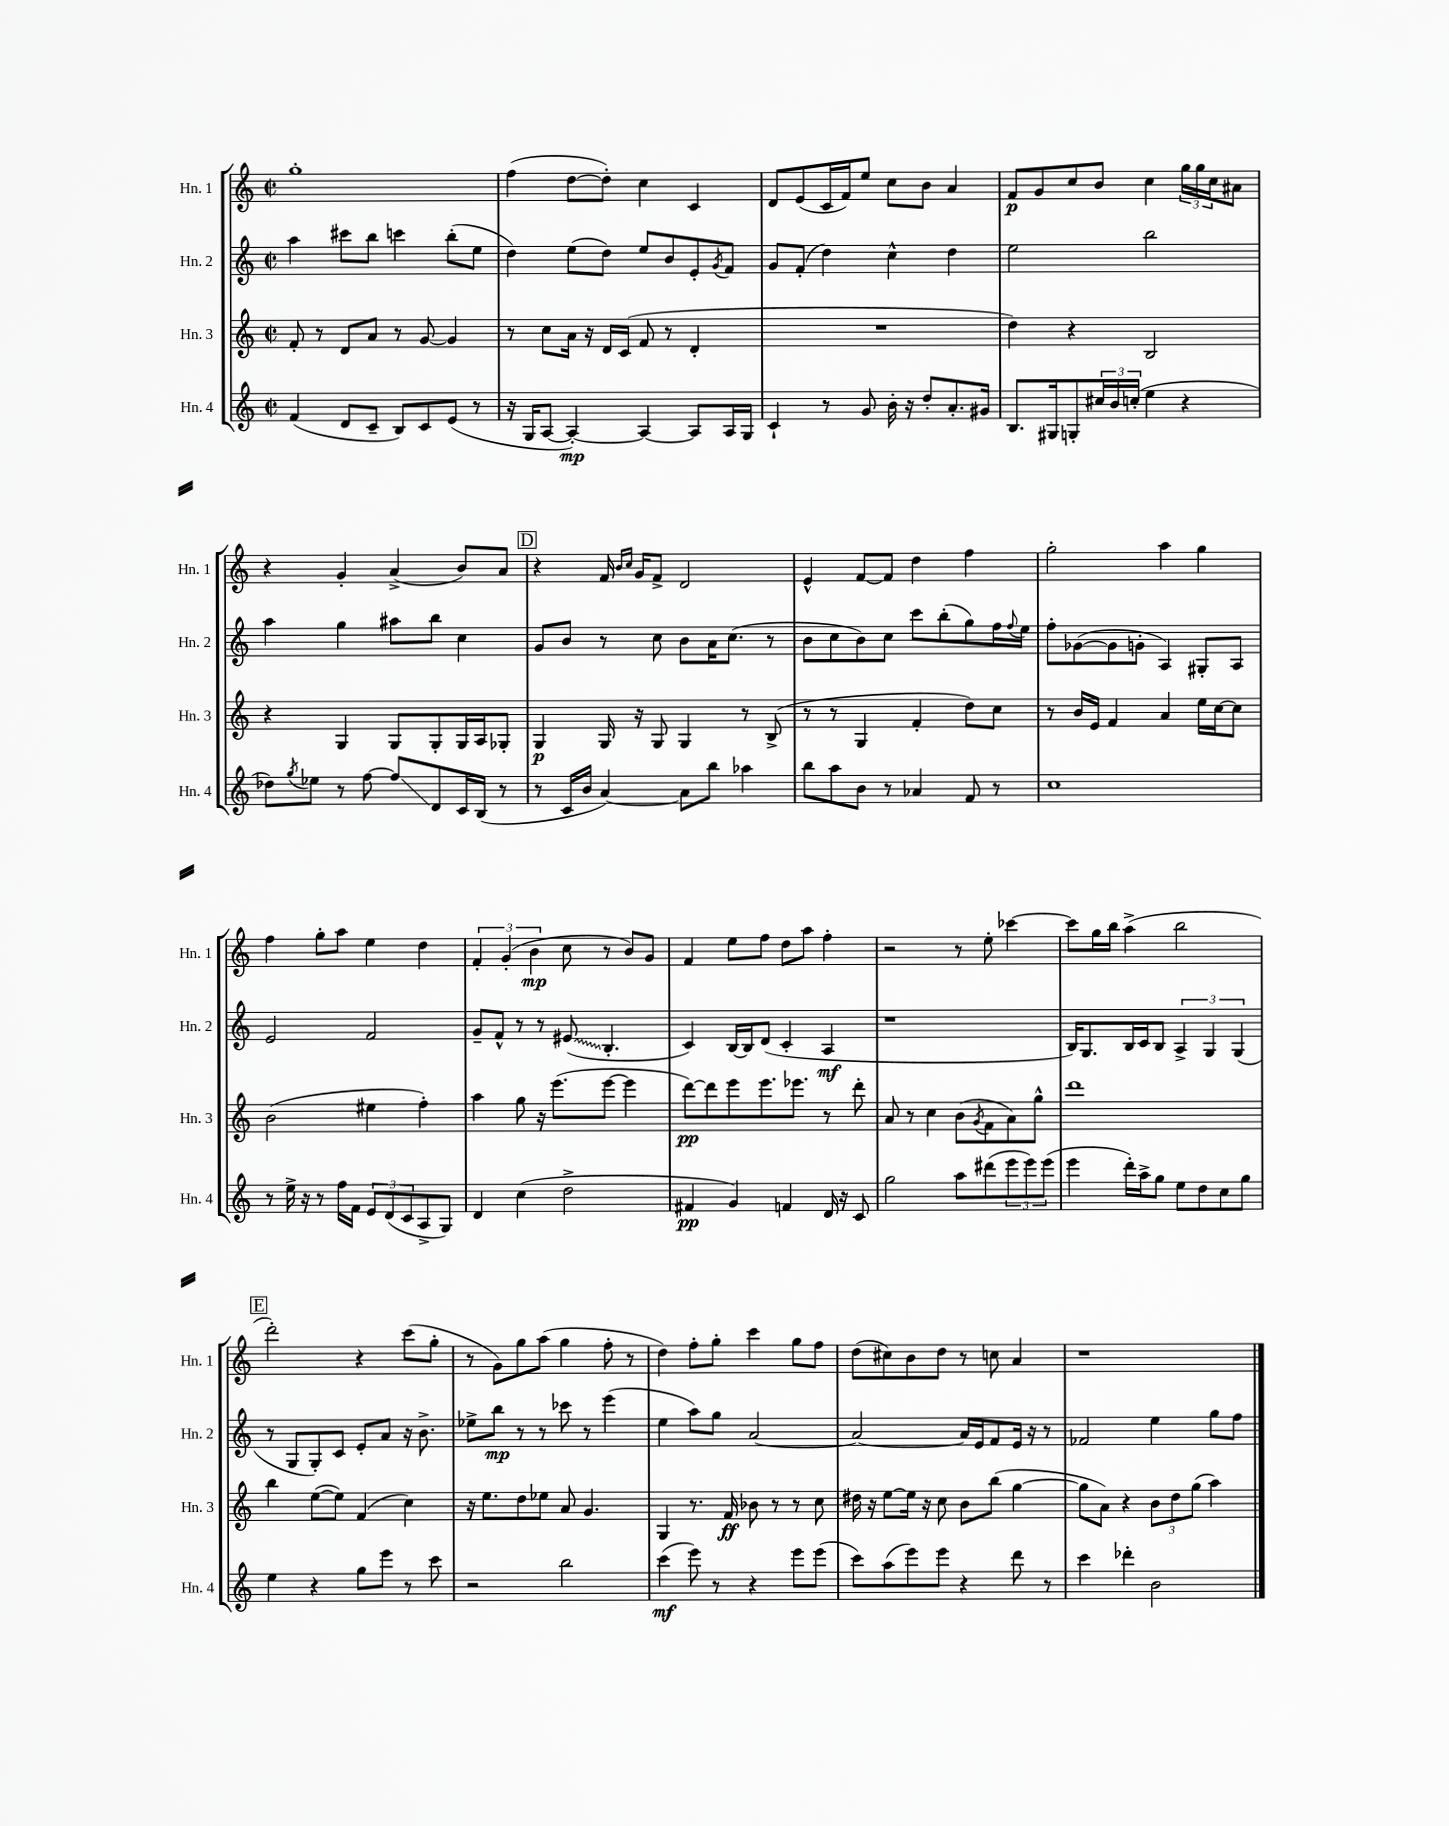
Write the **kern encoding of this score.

**kern	**kern	**kern	**kern
*staff4	*staff3	*staff2	*staff1
*clefG2	*clefG2	*clefG2	*clefG2
*k[]	*k[]	*k[]	*k[]
*M2/2	*M2/2	*M2/2	*M2/2
*met(c|)	*met(c|)	*met(c|)	*met(c|)
(4f/	8f'/	4aa\	1gg'
.	8r	.	.
8d/L	8d/L	8ccc#\L	.
8c~/J	8a/J	8bb\J	.
8B/L)	8r	4ccc\	.
8c/	[8g/	.	.
(8e/J	4g/]	(8bb'\L	.
8r	.	8ee\J	.
=	=	=	=
16r	8r	4dd\)	(4ff\
16G/LK	.	.	.
[8A/J	8cc\L	.	.
4A'/_)	16a\Jk	(8ee\L	[8dd\L
.	16r	.	.
.	16d/LL	8dd\J)	8dd'\]J)
.	(16c/JJ	.	.
4A/_	8f/	8ee/L	4cc\
.	8r	8b/	.
8A/]L	4d'/	8e'/	4c/
.	.	8qg/	.
16A/L	.	8f/J	.
16G/JJ	.	.	.
=	=	=	=
4c`/	1r	8g/L	8d/L
.	.	(8f'/J	(8e/
8r	.	4dd\)	16c/L
.	.	.	16f/J)
8g/	.	.	8ee/J
16b'\	.	4cc^^\	8cc\L
16r	.	.	.
8dd'/L	.	.	8b\J
8.a'/	.	4dd\	4a/
16g#/Jk	.	.	.
=	=	=	=
8.B/L	4dd\)	2ee\	8f/L
.	.	.	8g/
16G#/k	.	.	.
8G'/	4r	.	8cc/
24cc#/L	.	.	8b/J
24b/	.	.	.
(24cc'/JJ	.	.	.
4ee\	2B/	2bb\	4cc\
4r	.	.	24gg\LL
.	.	.	24gg\
.	.	.	24cc\J
.	.	.	8a#\J
=	=	=	=
8dd-\L)	4r	4aa\	4r
8qgg/	.	.	.
8ee-\J	.	.	.
8r	4G/	4gg\	4g'/
[8ff\	.	.	.
8ff/]L	8G/L	8aa#\L	(4a^/
8d/	8G'/	8bb\J	.
16c/L	16G/L	4cc\	8b/L)
(16B/JJ	16A/J	.	.
8r	8G-'/J	.	8a/J
=	=	=	=
8r	4G/	8g/L	4r
16c/LL	.	8b/J	.
16b/JJ	.	.	.
[4a/)	16G/	8r	16f/
.	.	.	16qqb/LL
.	.	.	16qqcc/JJ
.	16r	.	16g/LK
.	8G/	8cc\	8f^/J
8a\]L	4G/	8b\L	2d/
8bb\J	.	16a\K	.
.	.	(8.cc\J	.
4aa-\	8r	.	.
.	(8B^/	8r	.
=	=	=	=
8bb\L	8r	8b\L	4e^^/
8aa\	8r	8cc\	.
8b\J	4G/	8b\)	[8f/L
8r	.	8cc\J	8f/]J
4a-/	4f'/	8ccc\L	4dd\
.	.	(8bb'\	.
8f/	8dd\L)	8gg\)	4ff\
8r	8cc\J	16ff\L	.
.	.	8qqff/	.
.	.	16ee\JJ	.
=	=	=	=
1cc	8r	8ff'\L	2gg'\
.	16b/LL	([8g-\	.
.	16e/JJ	.	.
.	4f/	8g-\]	.
.	.	8g'\J	.
.	4a/	4A/)	4aa\
.	16ee\LL	8G#'/L	4gg\
.	[16cc\J	.	.
.	8cc\]J	8A/J	.
=	=	=	=
8r	(2b\	2e/	4ff\
16ee^\	.	.	.
16r	.	.	.
8r	.	.	8gg'\L
16ff\LL	.	.	8aa\J
16f\JJ	.	.	.
12e/L	4ee#\	2f/	4ee\
(12d/	.	.	.
12c/	.	.	.
8A^/	4ff'\)	.	4dd\
8G/J)	.	.	.
=	=	=	=
4d/	4aa\	8g~/L	6f'/
.	.	8f^^/J	.
.	.	.	(6g'/
(4cc\	8gg\	8r	.
.	.	.	6b\
.	16r	8r	.
.	(8.eee\L	.	.
2dd^\	.	(8e#/	8cc\
.	[8eee\J	4.B'/	8r
.	4eee\]	.	8b/L)
.	.	.	8g/J
=	=	=	=
4f#/	[8ddd\L)	4c/)	4f/
.	8ddd\]	.	.
4g/)	8eee\	[16B/LL	8ee\L
.	.	16B/]J	.
.	8.eee\	(8d/J	8ff\J
4f/	.	4c'/	8dd\L
.	8.eee-\J	.	.
.	.	.	8aa\J
16d/	8r	4A/	4ff'\
16r	.	.	.
8c/	8ddd'\	.	.
=	=	=	=
2gg\	8a/	1r	2r
.	8r	.	.
.	4cc\	.	.
8aa\L	(8b\L	.	8r
.	8qg/	.	.
(8ddd#\	8f\	.	8ee'\
12eee\	8a\)	.	[4ccc-\
12eee\)	.	.	.
.	8gg^^\J	.	.
(12eee\J	.	.	.
=	=	=	=
4eee\	1ddd	16B/LK)	8ccc-\]L
.	.	8.G/	.
.	.	.	16gg\L
.	.	.	16bb\JJ
16ddd'\LL)	.	16B/L	(4aa^\
16aa^\J	.	16c/J	.
8gg\J	.	8B/J	.
8ee\L	.	6A^/	2bb\
8dd\	.	.	.
.	.	6G/	.
8cc\	.	.	.
.	.	(6G/	.
8gg\J	.	.	.
=	=	=	=
4ee\	4bb\	8r	2ddd'\)
.	.	8G/L	.
4r	([8ee\L	8G'/)	.
.	8ee\]J)	8c/J	.
8gg\L	(4f/	8e'/L	4r
8eee\J	.	8a/J	.
8r	4cc\)	16r	(8ccc\L
.	.	8.b^\	.
8ccc\	.	.	8gg'\J
=	=	=	=
2r	16r	8ee-^\L	8r
.	8.ee\L	.	.
.	.	8bb\J	8g\L)
.	8dd\	8r	8gg\
.	8ee-\J	8r	(8aa\J
2bb\	8a/	8ccc-\	4gg\
.	4.g/	8r	.
.	.	(4eee\	8ff'\
.	.	.	8r
=	=	=	=
(4ccc\	4G/	4ee\	4dd\)
8eee\)	8.r	8aa\L)	8ff'\L
8r	.	8gg\J	8gg'\J
.	16f/	.	.
4r	8b-\	[2a/	4ccc\
.	8r	.	.
8eee\L	8r	.	8gg\L
(8eee\J	8cc\	.	8ff\J
=	=	=	=
8ccc\L)	16dd#\	2a/_	(8dd\L
.	16r	.	.
(8aa\	[8ee\L	.	8cc#\)
8eee\)	16ee\]Jk	.	8b\
.	16r	.	.
8eee\J	8cc\	.	8dd\J
4r	8b\L	16a/]LL	8r
.	.	16e/J	.
.	(8bb\J	8f/	8cc\
8ddd\	[4gg\	16e/Jk	4a/
.	.	16r	.
8r	.	8r	.
=	=	=	=
4ccc\	8gg\]L	2f-/	1r
.	8a\J)	.	.
4ddd-'\	4r	.	.
2b\	12b\L	4ee\	.
.	12dd\	.	.
.	(12gg\J	.	.
.	4aa\)	8gg\L	.
.	.	8ff\J	.
==	==	==	==
*-	*-	*-	*-
